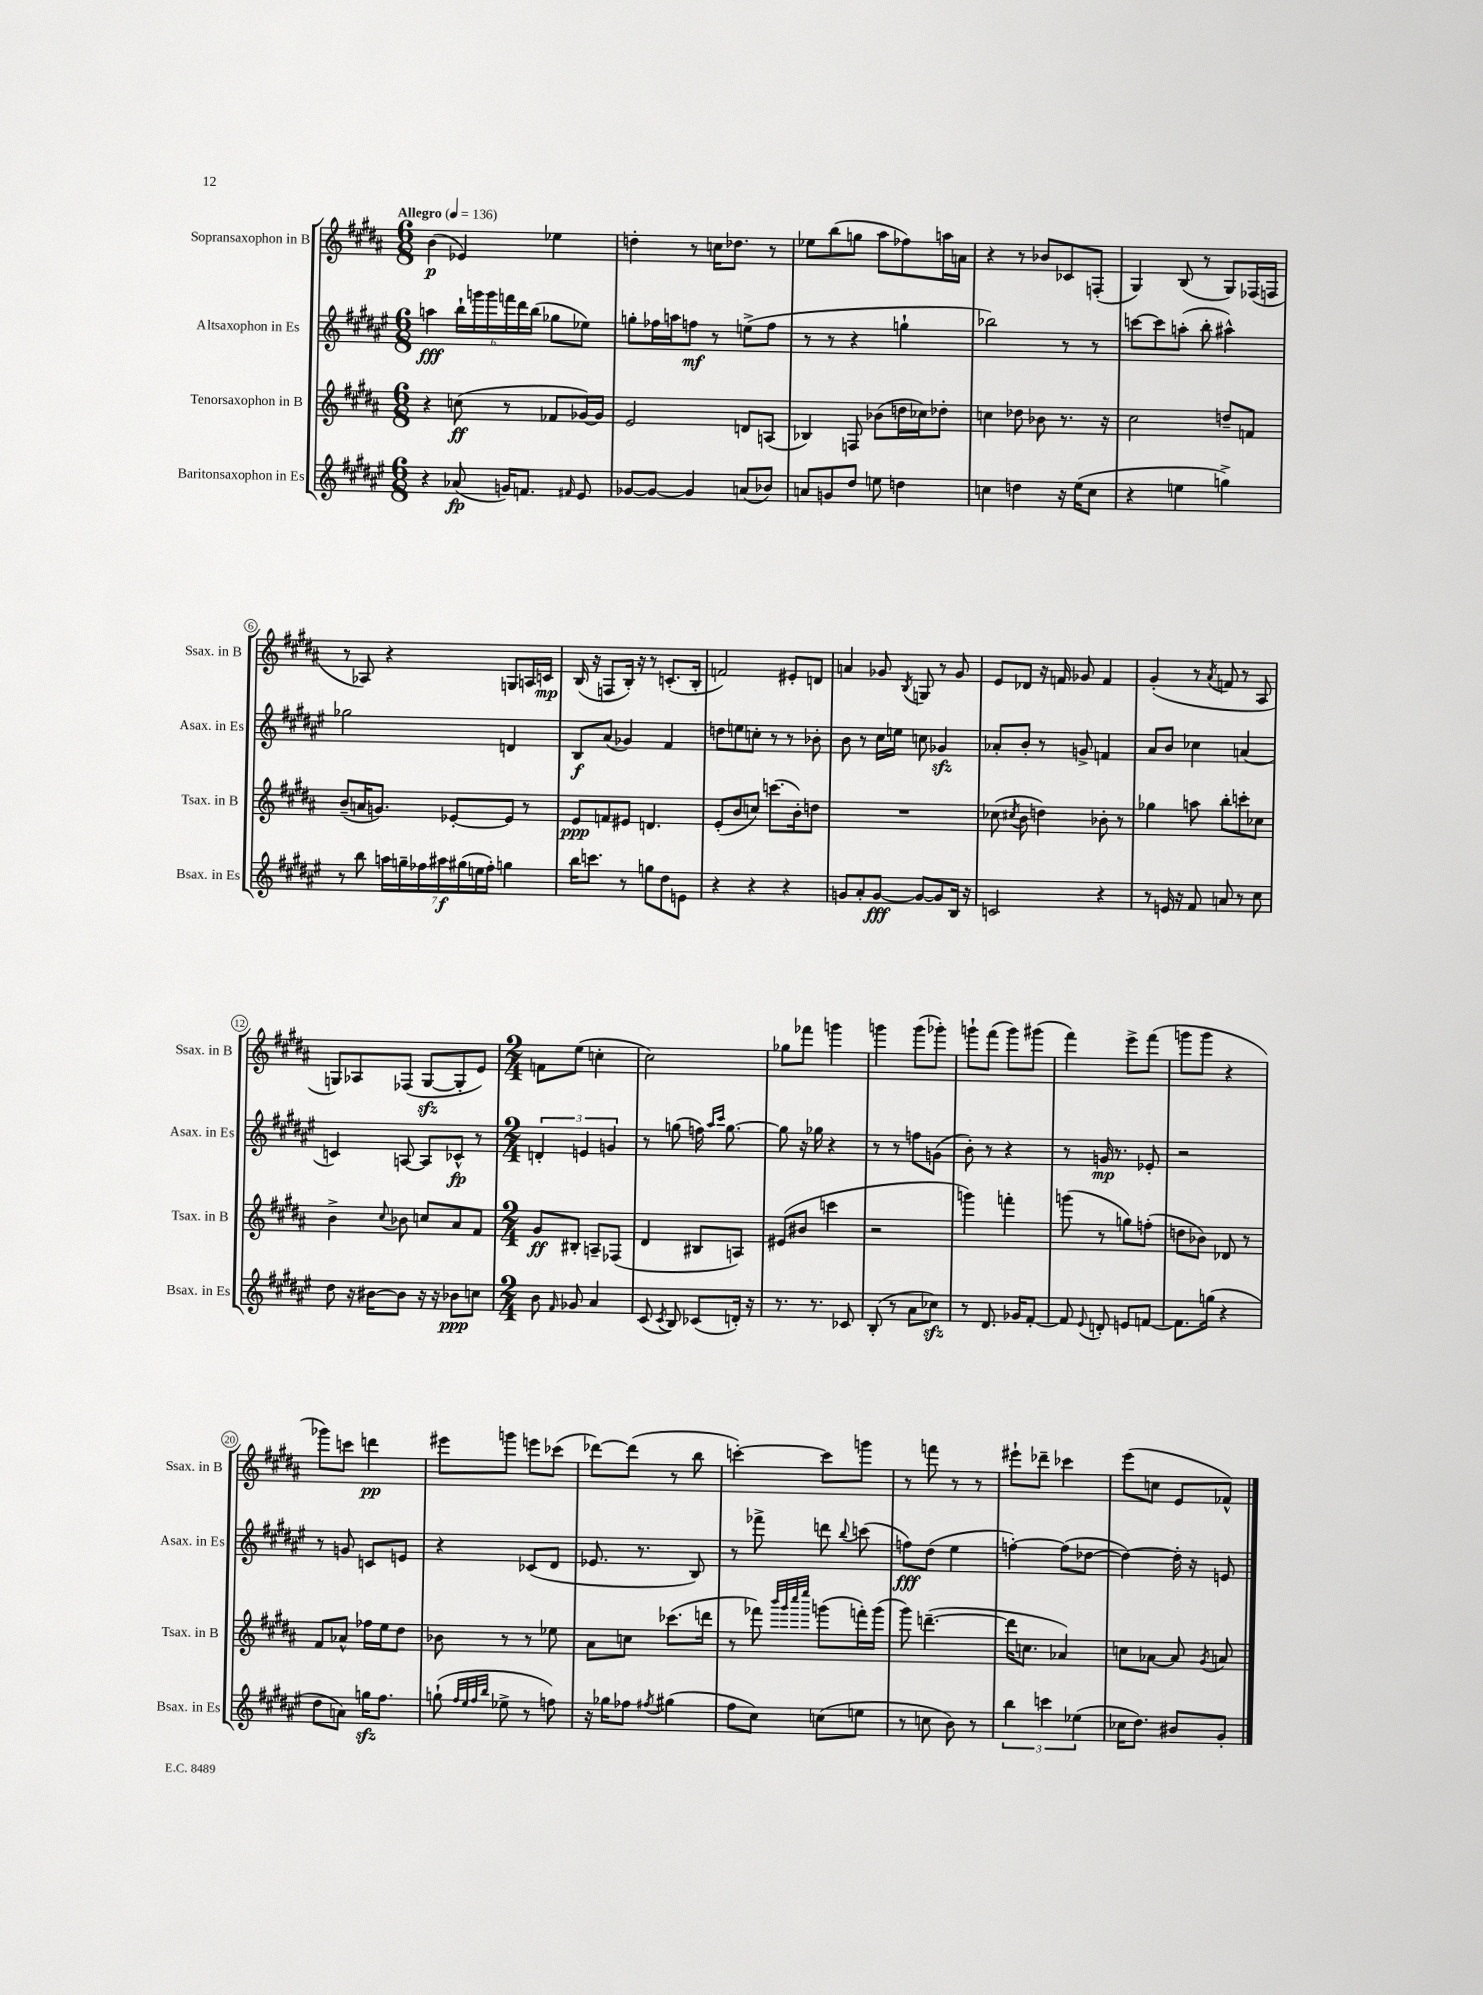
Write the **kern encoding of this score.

**kern	**kern	**kern	**kern
*staff4	*staff3	*staff2	*staff1
*clefG2	*clefG2	*clefG2	*clefG2
*k[f#c#g#d#a#e#]	*k[f#c#g#d#a#]	*k[f#c#g#d#a#e#]	*k[f#c#g#d#a#]
*M6/8	*M6/8	*M6/8	*M6/8
*MM136	*MM136	*MM136	*MM136
4r	4r	4aa	(4b
(8a-	(8cc	24bb`	4e-)
.	.	24ggg	.
.	.	24ggg	.
16g)	8r	24fff	.
.	.	24ddd#	.
8.f	.	.	.
.	.	(24bb	.
.	8f-	8gg-	4ee-
16qqf#	.	.	.
8e#	[16g-)	8ee-)	.
.	16g-]	.	.
=	=	=	=
[8g-	2e	8gg'	4dd'
8g-_	.	16ff-	.
.	.	16aa	.
4g-]	.	8ff	8r
.	.	8r	16cc
.	.	.	8.dd-
(8a	8d	(8ee^	.
8b-)	(8A	8ff	8r
=	=	=	=
8a	4B-)	8r	8ee-
8g	.	8r	(8bb
8dd#	8F	4r	8gg
8ee	(8b-	.	8aa#
4dd	16dd	4gg`	8ff-)
.	16cc-)	.	.
.	8dd-'	.	16aa
.	.	.	16a
=	=	=	=
4cc	4cc	2bb-)	4r
4dd	8dd-	.	8r
.	8b-	.	8b-
16r	8.r	8r	8c-
(16ee#	.	.	.
8cc	.	8r	(8F'
.	16r	.	.
=	=	=	=
4r	2cc#	[8ccc	4G#)
.	.	8ccc]	.
4ee	.	(8aa'	(8B
.	.	8bb'	8r
4gg^)	8dd~	4aa#^^)	8G#)
.	8f	.	(16F-
.	.	.	16F
=	=	=	=
8r	(8b~	2gg-	8r
8bb	16a	.	8A-)
.	8.g)	.	.
28aa	.	.	4r
28gg~	.	.	.
28ff-	.	.	.
28aa#	.	.	.
.	[8e-'	.	.
(28gg#	.	.	.
28ee	.	.	.
28ff-')	.	.	.
4gg	8e-]	4d	8G
.	8r	.	16A
.	.	.	16c
=	=	=	=
16bb	8e	8B	(16B
8.ccc	.	.	16r
.	8f	(8a#	8F
8r	8e#	4g-)	16B')
.	.	.	16r
8gg	4.d	.	8r
8dd#	.	4f#	(8.c'
8e	.	.	.
.	.	.	16B'
=	=	=	=
4r	(8e'	8dd	2f)
.	8b	8ee	.
4r	8cc)	8cc'	.
.	(8.ccc	8r	.
4r	.	8r	8e#'
.	16b')	.	.
.	8dd	8b-'	8d
=	=	=	=
8g	2.r	8b	4a
8a#'	.	8r	.
[8g	.	16cc#	8g-
.	.	16ee	.
.	.	.	8qB
8g_	.	8cc	8G
8g]	.	4g-	8r
16B	.	.	8g-
16r	.	.	.
=	=	=	=
2c	(8cc-	8a-'	8e
.	8qcc#	.	.
.	8b	8b'	8d-
.	4dd)	8r	16r
.	.	.	16f
.	.	8g^	8g-
4r	8b-'	4f	4f
.	8r	.	.
=	=	=	=
8r	4gg-	8a#	(4g#'
16e	.	8b	.
16r	.	.	.
8f#	8aa	4cc-	8r
.	.	.	8qa#
8a	8bb'	.	8f
8r	8ccc'	(4a	8r
8cc#	8cc-	.	8A#
=	=	=	=
8dd#	4b^	4c)	8G)
16r	.	.	8A-
[16b#	.	.	.
.	8qqcc#	.	.
8b#]	8b-	[8A	(8F-
16r	8cc	8A]	[8G
16r	.	.	.
8b-	8a#	8c-^^	8G']
8cc	8f#	8r	8e)
=	=	=	=
*M2/4	*M2/4	*M2/4	*M2/4
8b	8g#	6d'	8f
16qqf#	.	.	.
8g-	8B#'	.	(8ee
.	.	6e	.
4a#	8A~	.	4cc'
.	.	6g	.
.	(8F-	.	.
=	=	=	=
(8c#	4d#	8r	2cc#)
8qc#	.	.	.
8B)	.	(8gg	.
(8c-	8B#	16ff)	.
.	.	16qqaa#	.
.	.	16qqccc#	.
.	.	[8.gg	.
16d')	8A)	.	.
16r	.	.	.
=	=	=	=
8.r	(8e#	8gg]	8gg-
.	8b#	16r	8fff-
8.r	.	16gg-	.
.	4ccc	4r	4ggg
8c-	.	.	.
=	=	=	=
(8B'	2r	8r	4ggg
8r	.	8r	.
8a#	.	8ff	(8ggg
8cc-)	.	(8g	8ggg-')
=	=	=	=
8r	4ggg)	8b')	8ggg`
8.d#	.	8r	(8fff#
.	4fff'	4r	8ggg)
16g-	.	.	.
[8f#'	.	.	(8ggg#
=	=	=	=
8f#]	(8ggg	8r	4fff#)
8qqe#	.	.	.
8d'	8r	16g	.
.	.	8.r	.
8e	8gg)	.	8eee^
[8f	(8ff'	8e-'	(8fff#
=	=	=	=
8.f]	8dd	2r	8ggg
.	8b-)	.	8ggg
(16gg	.	.	.
4r	8d-	.	4r
.	8r	.	.
=	=	=	=
8dd#	8f#	8r	8ggg-)
8a)	8a-^^	8g	8ccc
16gg	16ff-	8c	4ddd
8.ff#	16ee	.	.
.	8dd#	8e	.
=	=	=	=
(8gg`	8b-	4r	8eee#
32qqff#	.	.	.
32qqee#	.	.	.
32qqff#	.	.	.
32qqbb	.	.	.
8ee-^	8r	.	8ggg
8r	8r	(8c-	8eee
8ff)	8ee-	8d#	(8ccc-
=	=	=	=
16r	8a#	8.e-	[8ddd-)
16gg-	.	.	.
8ff-	8cc	.	(8ddd-]
.	.	8.r	.
8qff#	.	.	.
(4gg#	(8.ccc-	.	8r
.	.	8B)	8bb
.	16ddd	.	.
=	=	=	=
8ff#	8r	8r	[4ccc')
8cc#)	8fff-)	8fff-^	.
.	32qqbbb	.	.
.	32qqggg#	.	.
.	32qqcccc#	.	.
.	32qqeeee	.	.
(8cc	(8ggg	8ddd	8ccc]
.	.	8qqbb	.
8ee	16fff')	(8ccc	8ggg
.	(16ggg	.	.
=	=	=	=
8r	8ggg#)	8ff)	8r
8cc	([4.ddd~	(8dd#	8fff
8b)	.	4ee#	8r
8r	.	.	8r
=	=	=	=
6bb	16ddd]	[4ff')	8eee#`
.	8.cc	.	.
.	.	.	8ddd-~
6ccc	.	.	.
.	4a-)	(8ff]	4ccc-
(6ee-	.	.	.
.	.	[8dd-	.
=	=	=	=
16cc-	8cc	4dd-_)	(8eee
8.dd#)	.	.	.
.	[8a-	.	8cc
8b#	8a-]	16dd-']	8e
.	.	16r	.
.	8qg#	.	.
8g#'	8a	8e	8f-^^)
==	==	==	==
*-	*-	*-	*-
